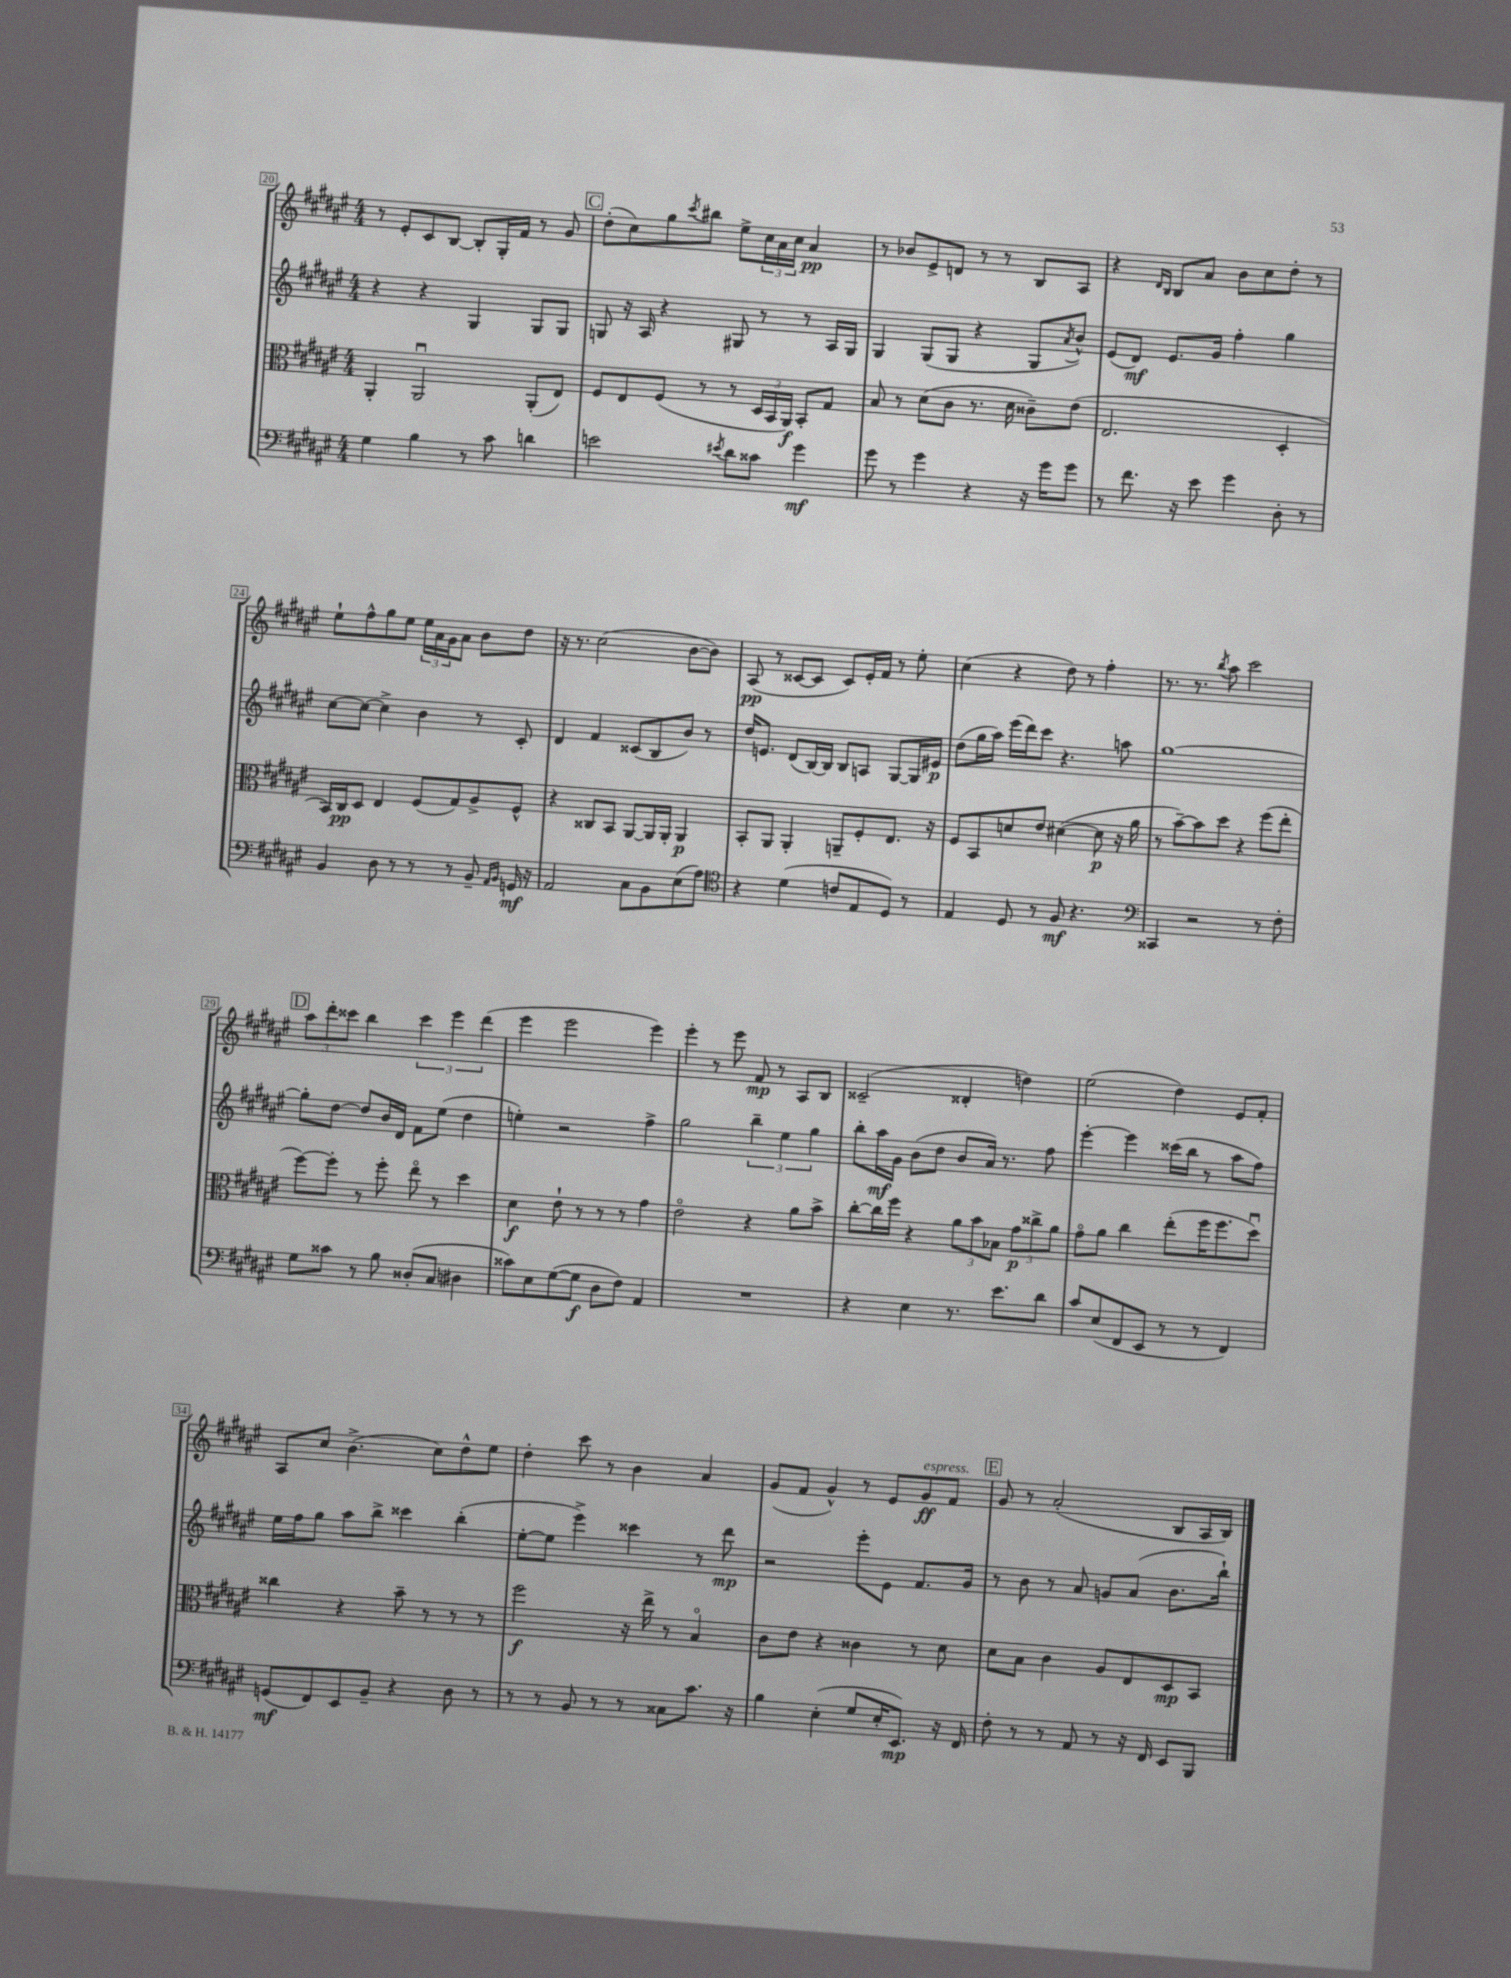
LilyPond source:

<<
\new StaffGroup <<
\new Staff = "s0" {
    \clef treble \key fis \major \numericTimeSignature \time 4/4
    r8 eis'8-. cis'8 b8~ b8-. gis16-. fis'16 r8 gis'8 |
    \mark \markup { \box "C" } dis''8-.( cis''8) gis''8 \acciaccatura { cis'''8 } bis''8 eis''8-> \tuplet 3/2 { cis''16 ais'16 cis''16 } ais'4\pp |
    r8 bes'8 eis'8-> d'8 r8 r8 b8 ais8 |
    r4 \grace { dis'16 b16 } b8 ais'8 b'8 cis''8 dis''8-. r8 |
    eis''8-! fis''8-^ gis''8 eis''8 \tuplet 3/2 { eis''16 ais'16 gis'16 } ais'8 b'8 dis''8 |
    r16 r8. cis''2( b'8~ b'8) |
    ais8\pp( r8 cisis'8~ cisis'8 cisis'8) eis'16-. fis'16 r8 eis''8-. |
    cis''4( r4 dis''8) r8 fis''4-. |
    r8. r8. \acciaccatura { b''8 } ais''8 cis'''2 |
    \mark \markup { \box "D" } \tuplet 3/2 { ais''8 dis'''8-. cisis'''8 } b''4 \tuplet 3/2 { cisis'''4 eis'''4 dis'''4( } |
    eis'''4 eis'''2 eis'''4) |
    eis'''4-. r8 eis'''8 fis'8\mp r8 ais8 b8 |
    cisis'2--( disis'4-. d''4) |
    eis''2( dis''4) eis'8 fis'8-. |
    ais8 cis''8 b'4.->( cis''8) dis''8-^ eis''8 |
    dis''4-. cis'''8 r8 b'4 ais'4 |
    gis'8( fis'8 gis'4-^) r8 eis'8 gis'8\ff^\markup { \italic "espress." } fis'8 |
    \mark \markup { \box "E" } gis'8 r8 ais'2-.( b8 ais16 b16) \bar "|." |
}
\new Staff = "s1" {
    \clef treble \key fis \major \numericTimeSignature \time 4/4
    r4 r4 gis4 gis8 gis8 |
    \mark \markup { \box "C" } g8 r16 ais16 r4 gis8 r8 r8 ais16 gis16 |
    gis4 gis8( gis8 r4 gis8 \acciaccatura { ais'8 } b'8-^) |
    eis'8( dis'8\mf) eis'8. gis'16 fis''4-. gis''4 |
    cis''8~ cis''8~ cis''4-> b'4 r8 cis'8-. |
    dis'4 fis'4 cisis'8( b8 b'8) r8 |
    dis''16 e'8. dis'8( b16~) b16 b8 a8 gis8~ gis16 eis'16\p |
    dis''8( gis''16 ais''16) eis'''16( dis'''16) cis'''8 r4. a''8 |
    gis''1~ |
    \mark \markup { \box "D" } gis''8-. dis''8~ dis''8 b'16 dis'16 fis'8 eis''8( dis''4 |
    e''4-.) r2 fis''4-> |
    gis''2 \tuplet 3/2 { b''4-- eis''4 gis''4 } |
    b''8-. ais''16\mf gis'16 b'8( dis''8 b'8 ais'16) r8. fis''8 |
    eis'''4~-. eis'''4 cisis'''16( b''16 r8 ais''8 fis''8) |
    eis''16 fis''16 gis''8 ais''8 b''8-> cisis'''4 b''4-.( |
    eis''8~-. eis''8 eis'''4->) cisis'''4 r8 dis'''8\mp |
    r2 eis'''8-. eis'8 fis'8. gis'16 |
    \mark \markup { \box "E" } r8 b'8 r8 ais'8 g'8 ais'8( b'8. b''16-!) \bar "|." |
}
\new Staff = "s2" {
    \clef alto \key fis \major \numericTimeSignature \time 4/4
    ais,4-. ais,2\downbow ais,8-.( eis8) |
    \mark \markup { \box "C" } fis8 eis8 fis8( r8 r8 \tuplet 3/2 { dis16 b,16 ais,16\f) } b,8-. gis8 |
    b8 r8 dis'8( cis'8 r8. dis'16 cisis'8--) eis'8( |
    eis2. dis4-. |
    b,16) cis16\pp dis8 eis4 fis8( gis8) ais8-> fis8-^ |
    r4 cisis8 b,8 ais,8~ ais,16 ais,16-. ais,4\p |
    b,8-. ais,8 ais,4-. a,8-- fis8-. eis8. r16 |
    fis8 b,8 d'8 eis'8 dis'4~( dis'8\p r16 ais'16 |
    r8 b'8~--) b'8 dis''8 r4 fis''8( eis''8-. |
    \mark \markup { \box "D" } fis''8~) fis''8-. r8 fis''8-. eis''8\flageolet r8 dis''4 |
    dis'4\f eis'8-! r8 r8 r8 gis'4 |
    eis'2\flageolet r4 ais'8 b'8-> |
    cis''8~-. cis''16 fis''16 r4 \tuplet 3/2 { ais'8 b'8 bes8 } \tuplet 3/2 { gis'8\p cisis''8-> ais'8 } |
    gis'8\flageolet ais'8 cis''4 eis''8-.( fis''16 fis''8. dis''8\downbow) |
    cisis''4 r4 b'8-- r8 r8 r8 |
    fis''2\f r16 eis''16-> r8 b4\flageolet |
    cis'8 eis'8 r4 cisis'4 r8 dis'8 |
    \mark \markup { \box "E" } dis'8 b8 cis'4 ais8 eis8 dis8\mp b,8 \bar "|." |
}
\new Staff = "s3" {
    \clef bass \key fis \major \numericTimeSignature \time 4/4
    gis4 b4 r8 cis'8 d'4 |
    \mark \markup { \box "C" } e'2 \acciaccatura { eis'8 } dis'8 cisis'8 gis'4\mf |
    gis'8 r8 gis'4 r4 r16 gis'16 gis'8 |
    r8 fis'8. r16 eis'8 gis'4 dis8-. r8 |
    b,4 dis8 r8 r8 r8 b,8-- \grace { ais,16 b,16 } g,16\mf r16 |
    ais,2 cis8 b,8 eis8( ais8) |
    \clef tenor r4 dis'4( c'8 eis8 dis8) r8 |
    eis4 dis8 r8 fis8\mf r4. |
    \clef bass cisis,4 r2 r8 fis8-. |
    \mark \markup { \box "D" } gis8 cisis'8 r8 b8 disis8-.( cis8 dis4 |
    cisis'8) eis8 gis8~( gis8\f dis8 fis8) ais,4 |
    R1 |
    r4 eis4 r8. eis'8. dis'8 |
    cis'8 eis8( fis,8 eis,8 r8 r8 fis,4) |
    g,8\mf( fis,8) eis,8 b,8-- r4 dis8 r8 |
    r8 r8 b,8 r8 r8 cisis8 cis'8. r16 |
    b4 eis4-.( gis8 eis16-. eis,8.\mp) r16 fis,16 |
    \mark \markup { \box "E" } fis8-. r8 r8 ais,8 r8 r16 fis,16 eis,8 b,,8 \bar "|." |
}
>>
>>
\layout { \context { \Score currentBarNumber = #20 \override BarNumber.stencil = #(make-stencil-boxer 0.1 0.3 ly:text-interface::print) } }
